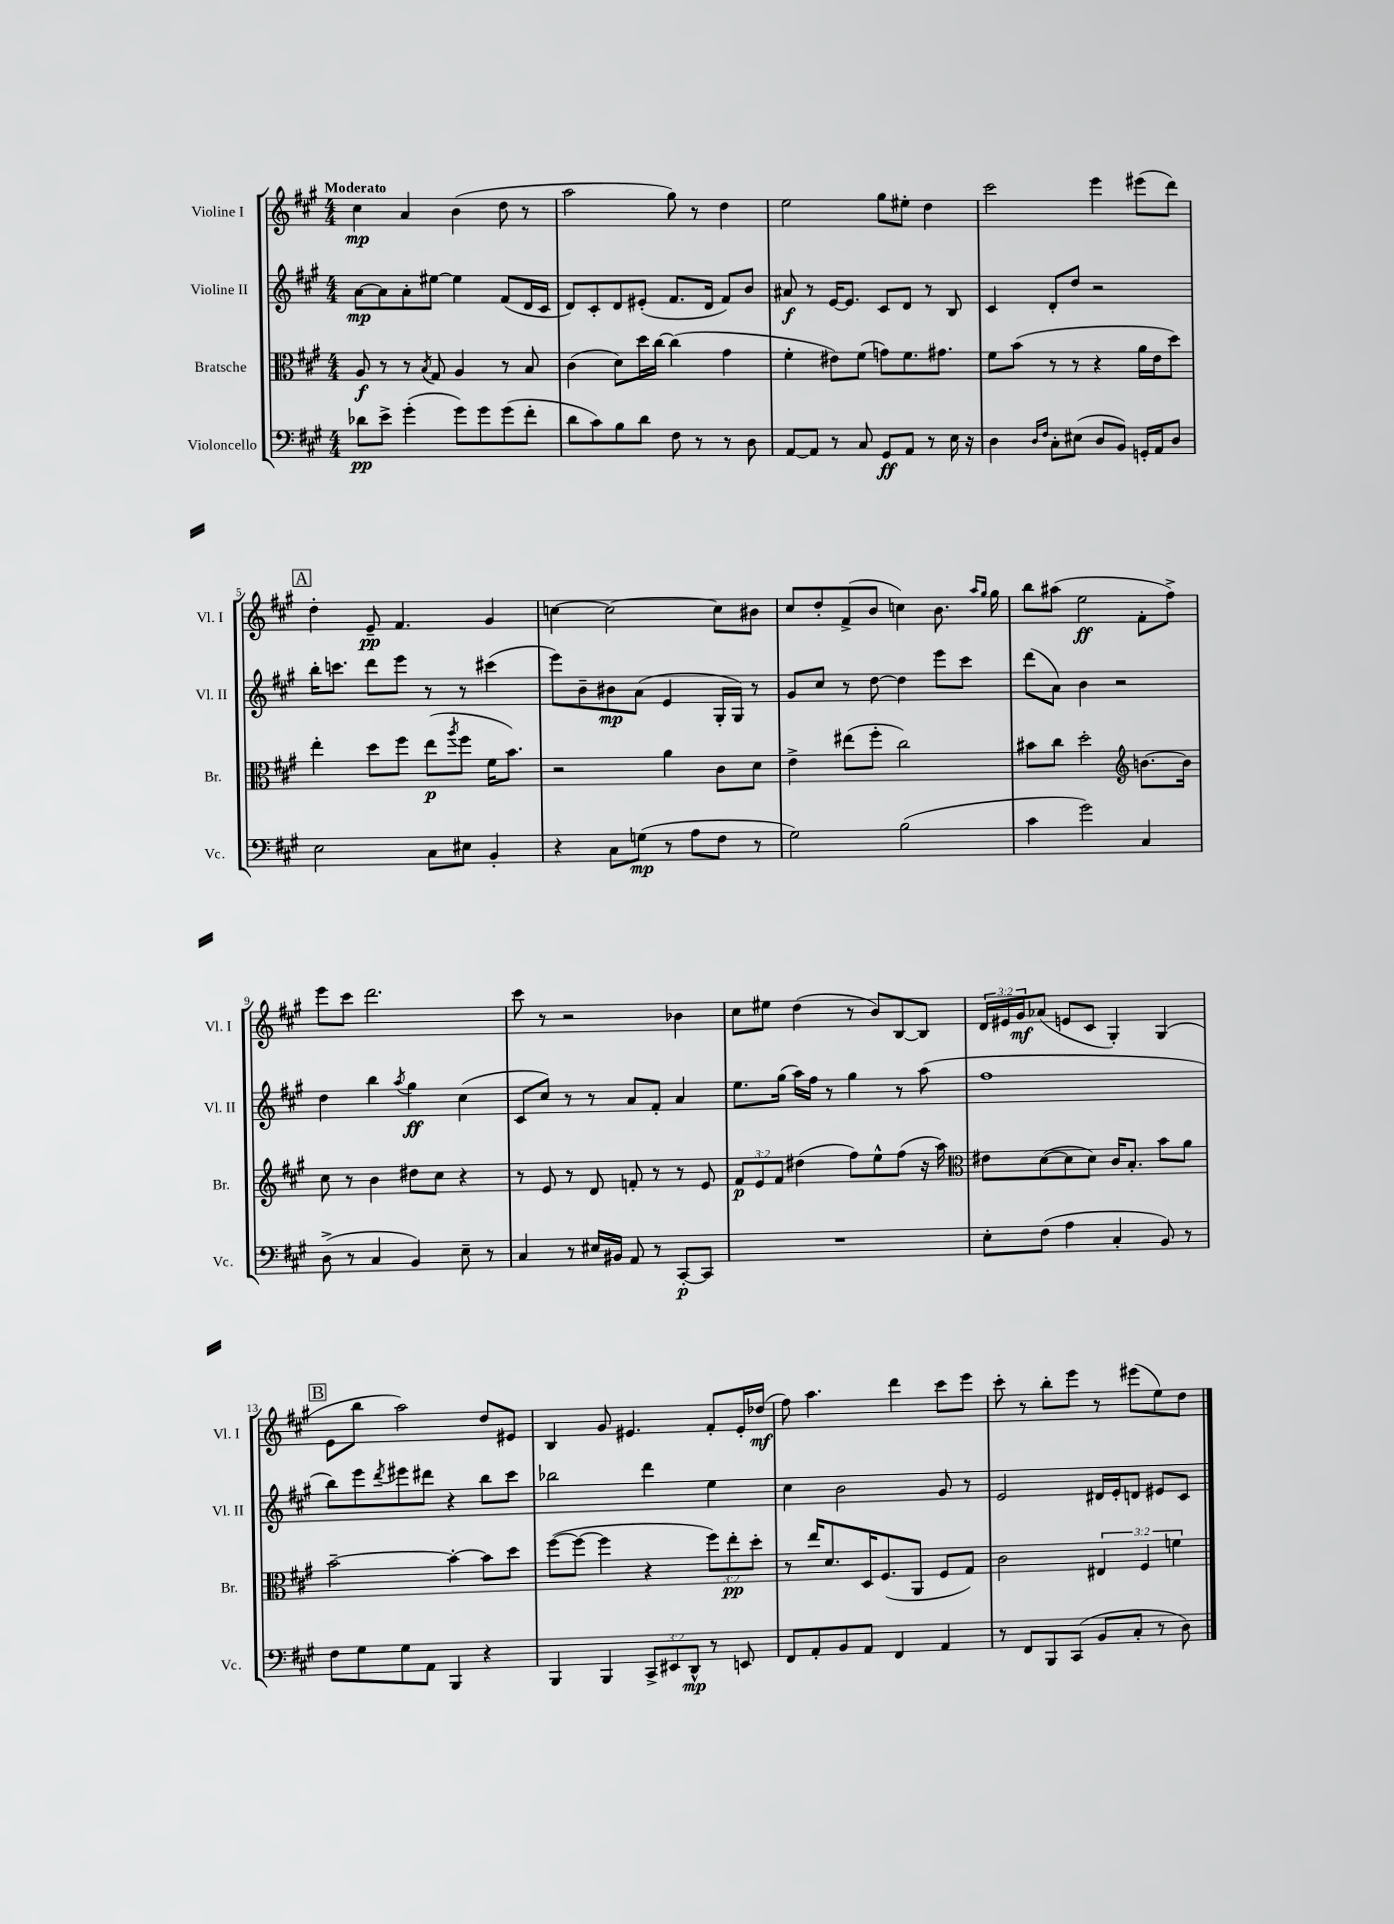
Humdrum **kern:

**kern	**dynam	**kern	**dynam	**kern	**dynam	**kern	**dynam
*part4	*part4	*part3	*part3	*part2	*part2	*part1	*part1
*staff4	*staff4	*staff3	*staff3	*staff2	*staff2	*staff1	*staff1
*I"Violoncello	*	*I"Bratsche	*	*I"Violine II	*	*I"Violine I	*
*I'Vc.	*	*I'Br.	*	*I'Vl. II	*	*I'Vl. I	*
*clefF4	*	*clefC3	*	*clefG2	*	*clefG2	*
*k[f#c#g#]	*	*k[f#c#g#]	*	*k[f#c#g#]	*	*k[f#c#g#]	*
*M4/4	*	*M4/4	*	*M4/4	*	*M4/4	*
=1	=1	=1	=1	=1	=1	=1	=1
!	!	!	!	!	!	!LO:TX:a:B:t=Moderato	!
8d-X\L	pp	8A/	f	[8a\L	mp	4cc#\	mp
8e^\J	.	8r	.	8a\]	.	.	.
(4g#'\	.	8r	.	8a'\	.	4a/	.
.	.	8qB/	.	.	.	.	.
.	.	8G#/	.	[8ee#X\J	.	.	.
8g#\L)	.	4A/	.	4ee#\]	.	(4b\	.
8g#\	.	.	.	.	.	.	.
(8g#\	.	8r	.	(8f#/L	.	8dd\	.
8f#'\J	.	8B/	.	16d/L	.	8r	.
.	.	.	.	16c#/JJ	.	.	.
=2	=2	=2	=2	=2	=2	=2	=2
8d\L	.	(4c#\	.	8d/L)	.	2aa\	.
8c#\)	.	.	.	8c#'/	.	.	.
8B\	.	8d\L)	.	8d/	.	.	.
8d\J	.	16dd\L	.	(8e#X'/J	.	.	.
.	.	[16cc#\JJ	.	.	.	.	.
8F#\	.	(4cc#\]	.	8.f#/L	.	8gg#\)	.
8r	.	.	.	.	.	8r	.
.	.	.	.	16d/Jk	.	.	.
8r	.	4g#\	.	8f#/L)	.	4dd\	.
8D\	.	.	.	8b/J	.	.	.
=3	=3	=3	=3	=3	=3	=3	=3
[8AA/L	.	4f#'\	.	8a#X/	f	2ee\	.
8AA/J]	.	.	.	8r	.	.	.
8r	.	8e#X\L)	.	[16e/KL	.	.	.
.	.	.	.	8.e/J]	.	.	.
8C#/	.	(8f#\J	.	.	.	.	.
8GG#/L	ff	8gn\L)	.	8c#/L	.	8gg#\L	.
8AA/J	.	8.f#\	.	8d/J	.	8ee#X'\J	.
8r	.	.	.	8r	.	4dd\	.
.	.	8.g#X\J	.	.	.	.	.
16E\	.	.	.	8B/	.	.	.
16r	.	.	.	.	.	.	.
=4	=4	=4	=4	=4	=4	=4	=4
4D\	.	8f#\L	.	4c#/	.	2ccc#\	.
.	.	(8b\J	.	.	.	.	.
16qqD/LL	.	.	.	.	.	.	.
16qqF#/JJ	.	.	.	.	.	.	.
8C#'\L	.	8r	.	8d'/L	.	.	.
(8E#X\J	.	8r	.	8dd/J	.	.	.
8D/L	.	4r	.	2r	.	4eee\	.
8BB/J)	.	.	.	.	.	.	.
16GGn'/LL	.	16a\LL	.	.	.	(8eee#X\L	.
16AA/J	.	16e\J	.	.	.	.	.
8D/J	.	8dd\J)	.	.	.	8ddd\J)	.
!!LO:LB:g=z
!!LO:REH:place=s1:t=A
=5	=5	=5	=5	=5	=5	=5	=5
2E\	.	4ee'\	.	16bb'\KL	.	4dd'\	.
.	.	.	.	8.cccn\J	.	.	.
.	.	8dd\L	.	8ddd\L	.	8e~/	pp
.	.	8ff#\J	.	8eee\J	.	4.f#/	.
8C#\L	.	(8ee\L	p	8r	.	.	.
.	.	8qaa/	.	.	.	.	.
8E#X\J	.	8ff#\J	.	8r	.	.	.
4BB'/	.	16f#\KL	.	(4ccc#X\	.	4g#/	.
.	.	8.b\J)	.	.	.	.	.
=6	=6	=6	=6	=6	=6	=6	=6
4r	.	2r	.	8eee\L)	.	[4ccn\	.
.	.	.	.	8b~\	.	.	.
8C#\L	.	.	.	8b#X\	mp	2cc\_	.
(8Gn\J	mp	.	.	(8a\J	.	.	.
8r	.	4a\	.	4e/	.	.	.
8A\L	.	.	.	.	.	.	.
8F#\J	.	8c#\L	.	16G#'/LL	.	8cc\L]	.
.	.	.	.	16G#/JJ)	.	.	.
8r	.	8d\J	.	8r	.	8b#X\J	.
=7	=7	=7	=7	=7	=7	=7	=7
2G#\)	.	4e^\	.	8g#/L	.	8cc#/L	.
.	.	.	.	8cc#/J	.	8dd'/	.
.	.	(8ee#X\L	.	8r	.	(8f#^/	.
.	.	8ff#'\J	.	[8dd\	.	8b/J	.
(2B\	.	2cc#\)	.	4dd\]	.	4ccn\)	.
.	.	.	.	8eee\L	.	8.b\	.
.	.	.	.	8ccc#\J	.	.	.
.	.	.	.	.	.	16qqaa/LL	.
.	.	.	.	.	.	16qqgg#/JJ	.
.	.	.	.	.	.	16gg#\	.
=8	=8	=8	=8	=8	=8	=8	=8
4c#\	.	8b#X\L	.	(8ddd\L	.	8bb\L	.
.	.	8cc#\J	.	8a\J)	.	(8aa#X\J	.
2g#\)	.	2dd'\	.	4b\	.	2ee\	ff
.	.	.	.	2r	.	.	.
*	*	*clefG2	*	*	*	*	*
4C#/	.	[8.bn\L	.	.	.	8f#'\L	.
.	.	.	.	.	.	8ff#^\J)	.
.	.	16b\Jk]	.	.	.	.	.
!!LO:LB:g=z
=9	=9	=9	=9	=9	=9	=9	=9
(8D^\	.	8cc#\	.	4dd\	.	8eee\L	.
8r	.	8r	.	.	.	8ccc#\J	.
4C#/	.	4b\	.	4bb\	.	2.ddd\	.
.	.	.	.	8qaa/	.	.	.
4BB/)	.	8dd#X\L	.	4gg#\	ff	.	.
.	.	8cc#\J	.	.	.	.	.
8E~\	.	4r	.	(4cc#\	.	.	.
8r	.	.	.	.	.	.	.
=10	=10	=10	=10	=10	=10	=10	=10
4C#/	.	8r	.	8c#/L	.	8ccc#\	.
.	.	8e/	.	8cc#/J)	.	8r	.
8r	.	8r	.	8r	.	2r	.
16E#X/LL	.	8d/	.	8r	.	.	.
16BB#X/JJ	.	.	.	.	.	.	.
8AA/	.	8fn'/	.	8a/L	.	.	.
8r	.	8r	.	8f#'/J	.	.	.
[8CC#'/L	p	8r	.	4a/	.	4b-X\	.
8CC#/J]	.	8e/	.	.	.	.	.
=11	=11	=11	=11	=11	=11	=11	=11
1r	.	12f#/L	p	8.ee\L	.	8cc#\L	.
.	.	12e/	.	.	.	.	.
.	.	.	.	.	.	8ee#X\J	.
.	.	12f#/J	.	.	.	.	.
.	.	.	.	(16gg#\Jk	.	.	.
.	.	(4dd#X\	.	16aa\LL)	.	(4dd\	.
.	.	.	.	16ff#\JJ	.	.	.
.	.	.	.	8r	.	.	.
.	.	8ff#\L)	.	4gg#\	.	8r	.
.	.	8ee^^\	.	.	.	8b/L)	.
.	.	(8ff#\J	.	8r	.	[8B/	.
.	.	16r	.	(8aa\	.	8B/J]	.
.	.	16aa\)	.	.	.	.	.
=12	=12	=12	=12	=12	=12	=12	=12
*	*	*clefC3	*	*	*	*	*
8E'\L	.	8e#X\L	.	1ff#	.	24d/LL	.
.	.	.	.	.	.	24e#X/	.
.	.	.	.	.	.	24g#/J	mf
(8F#\J	.	([8d\	.	.	.	(8a-X/J	.
4A\	.	8d\]	.	.	.	8en/L	.
.	.	8d\J)	.	.	.	8c#/J	.
4C#'/	.	16c#/KL	.	.	.	4G#'/)	.
.	.	8.B'/J	.	.	.	.	.
8BB/)	.	8b\L	.	.	.	(4G#/	.
8r	.	8a\J	.	.	.	.	.
!!LO:LB:g=z
!!LO:REH:place=s1:t=B
=13	=13	=13	=13	=13	=13	=13	=13
8F#\L	.	[2b~\	.	8bb\L)	.	8e\L	.
8G#\	.	.	.	8eee\	.	8bb\J	.
.	.	.	.	8qddd/	.	.	.
8G#\	.	.	.	8eee#X\	.	2aa\)	.
8AA\J	.	.	.	8ddd#X\J	.	.	.
4BBB/	.	4b'\_	.	4r	.	.	.
4r	.	8b\L]	.	8bb\L	.	8dd/L	.
.	.	8dd\J	.	8ccc#\J	.	8e#X/J	.
=14	=14	=14	=14	=14	=14	=14	=14
4BBB/	.	([8ff#\L	.	2bb-X\	.	4B/	.
.	.	8ff#\J_	.	.	.	.	.
4BBB/	.	4ff#\]	.	.	.	8g#/	.
.	.	.	.	.	.	4.e#X/	.
12CC#^/L	.	4r	.	4ddd\	.	.	.
12EE#X/	.	.	.	.	.	.	.
12DD^^/J	mp	.	.	.	.	.	.
8r	.	12ff#\L)	.	4ee\	.	8f#'/L	.
.	.	12ee'\	pp	.	.	.	.
8EEn/	.	.	.	.	.	16e#'/L	.
.	.	12dd'\J	.	.	.	.	.
.	.	.	.	.	.	(16dd-X/JJ	mf
=15	=15	=15	=15	=15	=15	=15	=15
8FF#/L	.	8r	.	4cc#\	.	8ff#\)	.
8AA'/	.	16ee/KL	.	.	.	4.aa\	.
.	.	8.d/	.	.	.	.	.
8BB/	.	.	.	2b\	.	.	.
8AA/J	.	16D/K	.	.	.	.	.
.	.	(8.F#/	.	.	.	.	.
4FF#/	.	.	.	.	.	4ddd\	.
.	.	8AA/J	.	.	.	.	.
4AA/	.	8F#/L	.	8g#/	.	8ccc#\L	.
.	.	8G#/J)	.	8r	.	8eee\J	.
=16	=16	=16	=16	=16	=16	=16	=16
8r	.	2c#\	.	2e/	.	8ccc#'\	.
8FF#/L	.	.	.	.	.	8r	.
8BBB/	.	.	.	.	.	8bb'\L	.
(8CC#/J	.	.	.	.	.	8eee\J	.
8BB/L	.	6E#X/	.	16d#X/LL	.	8r	.
.	.	.	.	16e'/J	.	.	.
8C#'/J	.	.	.	8dn/J	.	(8eee#X\L	.
.	.	6F#/	.	.	.	.	.
8r	.	.	.	8e#X/L	.	8ee\)	.
.	.	6fn\	.	.	.	.	.
8D\)	.	.	.	8c#/J	.	8dd\J	.
==	==	==	==	==	==	==	==
*-	*-	*-	*-	*-	*-	*-	*-
